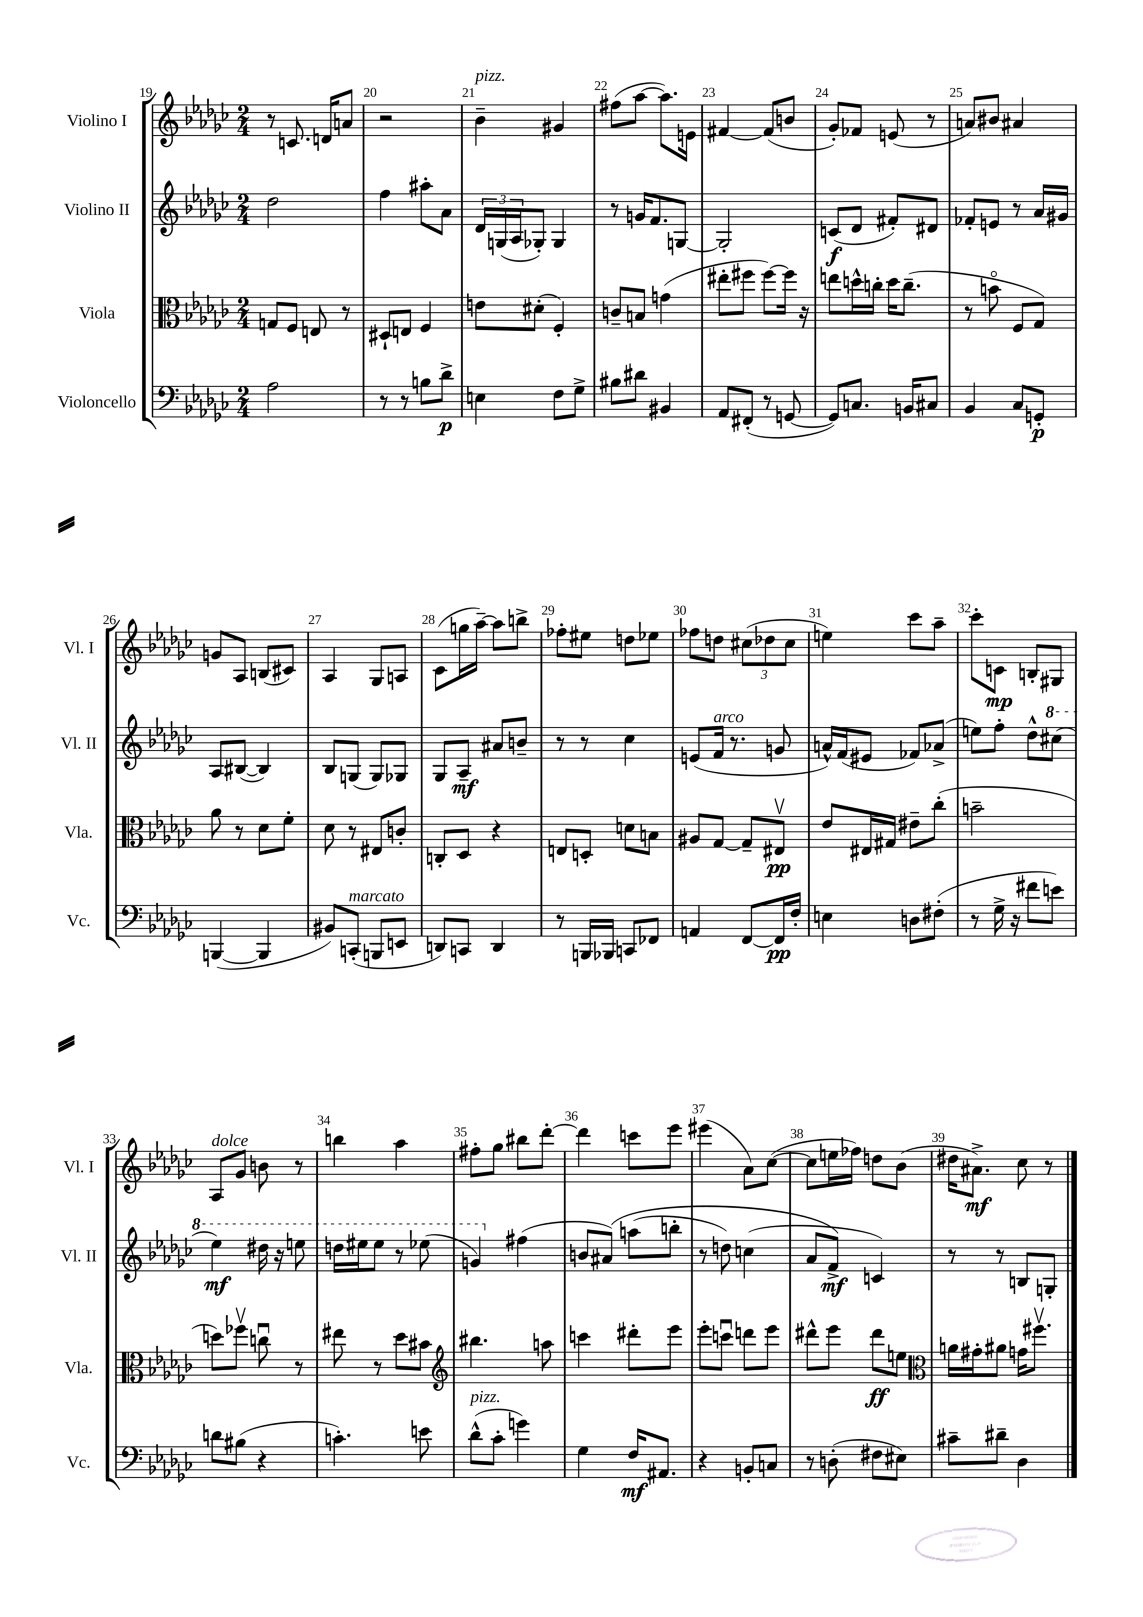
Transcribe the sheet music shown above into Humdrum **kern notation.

**kern	**kern	**kern	**kern
*staff4	*staff3	*staff2	*staff1
*clefF4	*clefC3	*clefG2	*clefG2
*k[b-e-a-d-g-c-]	*k[b-e-a-d-g-c-]	*k[b-e-a-d-g-c-]	*k[b-e-a-d-g-c-]
*M2/4	*M2/4	*M2/4	*M2/4
2A-	8G	2dd-	8r
.	8F	.	8.c
.	8E	.	.
.	.	.	16d
.	8r	.	8a
=	=	=	=
8r	8D#`	4ff	2r
8r	8E	.	.
8B	4F	8aa#'	.
8d-^	.	8a-	.
=	=	=	=
4E	8e	24d-	4b-~
.	.	(24G	.
.	.	24A-	.
.	(8d#'	8G-')	.
8F	4F')	4G-	4g#
8G-^	.	.	.
=	=	=	=
8B#	8c~	8r	(8ff#
8d#	8B	16g	[8aa-
.	.	8.f	.
4BB#	(4g	.	8.aa-])
.	.	[8G	.
.	.	.	16e
=	=	=	=
8AA-	8ee#'	2G']	[4f#
(8FF#'	8ff#	.	.
8r	[8ff#)	.	(8f#]
[8GG	16ff#]	.	8b
.	16r	.	.
=	=	=	=
8GG])	8ee	(8c	8g-')
8.C	16dd^^	8d-	8f-
.	16cc'	.	.
.	16dd	8f#')	(8e
16BB	(8.cc~	.	.
8C#	.	8d#	8r
=	=	=	=
4BB-	8r	8f-'	8a)
.	8bo	8e	8b#
8C-	8F	8r	4a#
8GG'	8G-)	16a-	.
.	.	16g#	.
=	=	=	=
([4BBB	8a-	8A-	8g
.	8r	([8B#	8A-
4BBB]	8d-	4B#])	(8B
.	8f'	.	8c#)
=	=	=	=
8BB#)	8d-	8B-	4A-
(8CC'	8r	(8G	.
8BBB	8E#	8G)	8G-
8EE	8c'	8G-	8A
=	=	=	=
8DD)	8C'	8G-	(8c-
8CC	8D-	8A-~	16gg
.	.	.	[16aa-~)
4DD	4r	8a#	8aa-]
.	.	8b~	8bb^
=	=	=	=
8r	8E	8r	8ff-'
16BBB	8D'	8r	8ee#
16BBB-	.	.	.
8CC	8d	4cc-	8dd
8FF-	8B	.	8ee-
=	=	=	=
4AA	8A#	(8e	8ff-
.	[8G-	16f	8dd
.	.	8.r	.
[8FF	8G-~]	.	(12cc#
.	.	.	12dd-
16FF]	8E#v	8g	.
.	.	.	12cc#
16F'	.	.	.
=	=	=	=
4E	8e-	16a^^)	4ee)
.	.	(16f	.
.	16E#	8e#	.
.	16G#	.	.
8D	8e#~	8f-)	8ccc-
(8F#'	(8cc-'	(8a-^	8aa-~
=	=	=	=
8r	2b~	8ee)	8ccc-'
16G-^	.	8ff'	8c
16r	.	.	.
8f#	.	8dd-^^	8B'
8e)	.	(8ccc#	8G#
=	=	=	=
8d	8dd)	4eee-)	8A-
(8B#	8ff-v	.	8g-
4r	8ccu	16ddd#	8b
.	.	16r	.
.	8r	8eee	8r
=	=	=	=
4.c')	8ee#	16ddd	4bb
.	.	16eee#	.
.	8r	8eee#	.
.	8dd-	8r	4aa-
8e	8b#	(8eee-	.
=	=	=	=
*	*clefG2	*	*
(8d-^^	4.bb#	4gg)	8ff#'
8c-'	.	.	8gg-
4g)	.	(4ff#	8bb#
.	8aa	.	[8ddd-'
=	=	=	=
4G-	4ccc	8b	4ddd-]
.	.	&(8a#)	.
16F	8ddd#'	(8aa	8ccc
8.AA#	.	.	.
.	8eee-	8bb'	8eee-
=	=	=	=
4r	8eee-'	8r	(4eee#
.	8cccu	8dd)	.
8BB'	8ddd	(4cc	8a-)
8C	8eee-	.	([8cc-
=	=	=	=
8r	8ddd#^^	8a-	8cc-]
(8D'	8eee-	8f^&)	16ee
.	.	.	16ff-)
8F#	8ddd#	4c)	8dd
8E#)	8ee	.	(8b-
=	=	=	=
*	*clefC3	*	*
8c#~	16a	8r	16dd#
.	16g#'	.	8.a#^)
8d#~	8a#	8r	.
4D-	16g	8B	8cc-
.	8.ff#v	.	.
.	.	8G'	8r
==	==	==	==
*-	*-	*-	*-
